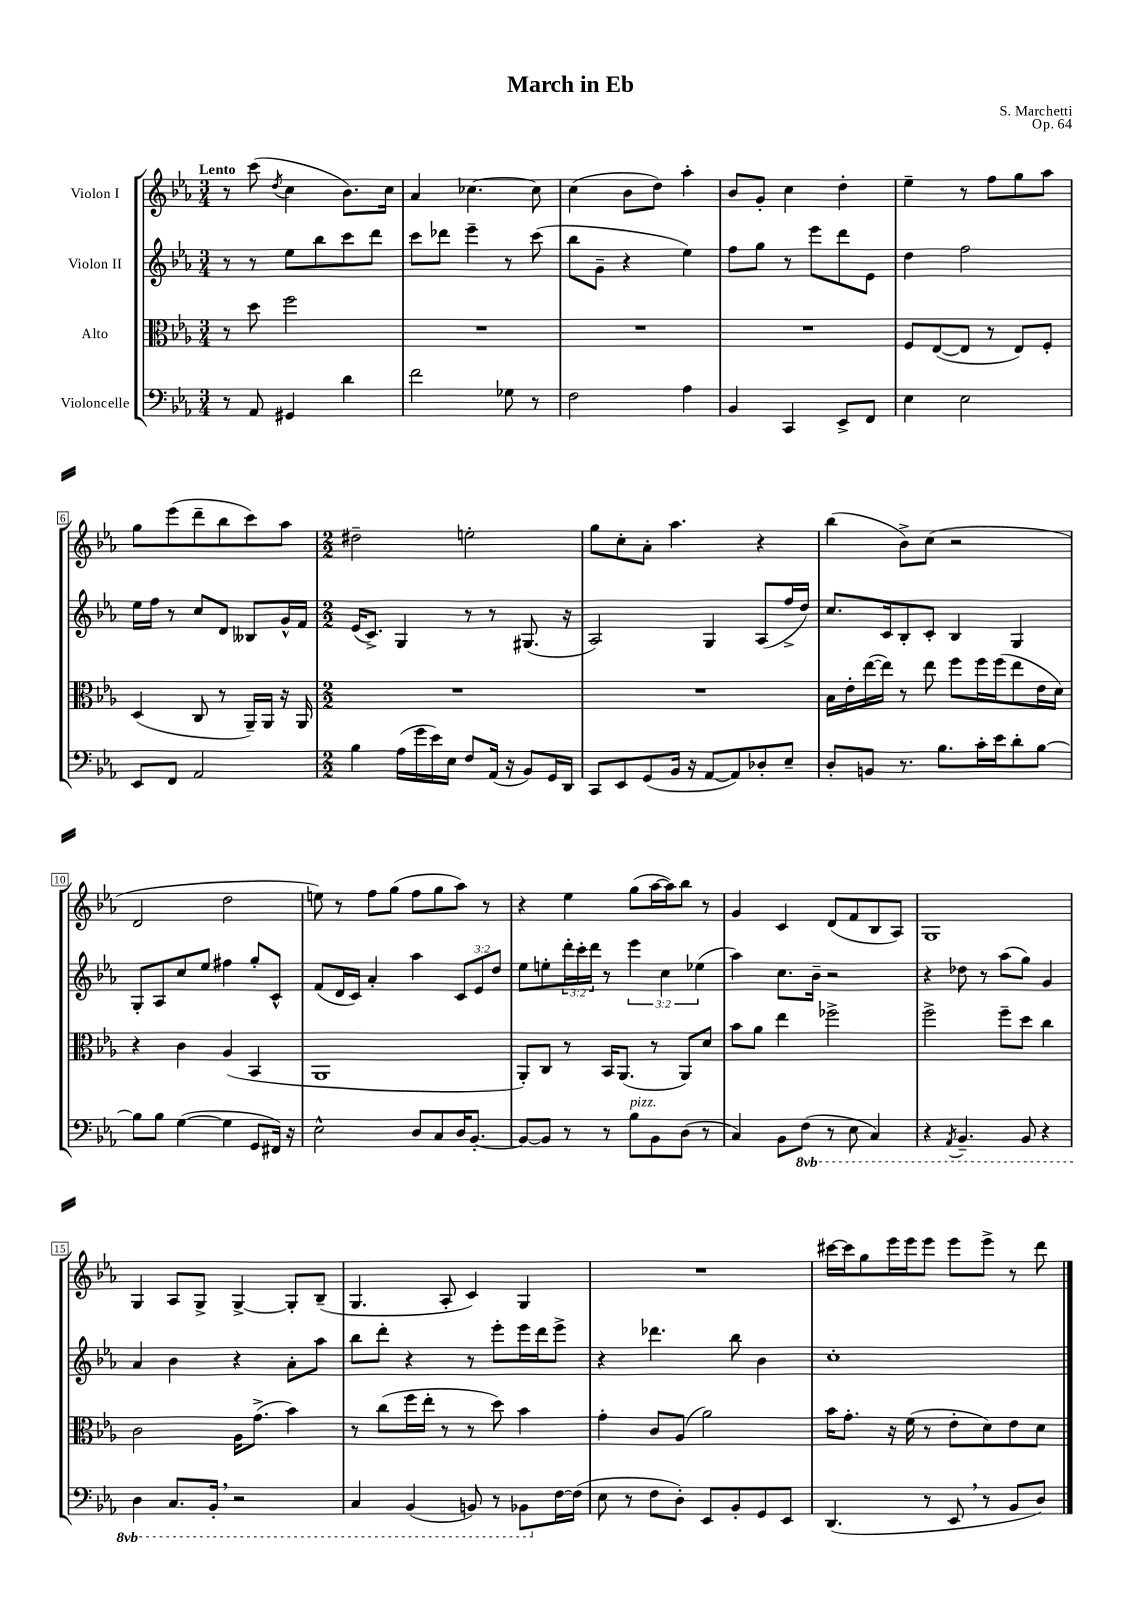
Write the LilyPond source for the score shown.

\header { title = "March in Eb" composer = "S. Marchetti" opus = "Op. 64" }
<<
\new StaffGroup <<
\new Staff = "s0" \with { instrumentName = "Violon I" } {
    \clef treble \key ees \major \numericTimeSignature \time 3/4 \tempo "Lento"
    r8 c'''8( \acciaccatura { d''8 } c''4 bes'8.) c''16 |
    aes'4 ces''4.~ ces''8 |
    c''4( bes'8 d''8) aes''4-. |
    bes'8 g'8-. c''4 d''4-. |
    ees''4-- r8 f''8 g''8 aes''8 |
    g''8 ees'''8( d'''8-- bes''8 c'''8) aes''8 |
    \numericTimeSignature \time 2/2 dis''2-- e''2-. |
    g''8 c''8-. aes'8-. aes''4. r4 |
    bes''4( bes'8->) c''8( r2 |
    d'2 d''2 |
    e''8) r8 f''8 g''8( f''8 g''8 aes''8) r8 |
    r4 ees''4 g''8( aes''16~ aes''16) bes''8 r8 |
    g'4 c'4 d'8( f'8 bes8 aes8) |
    g1 |
    g4 aes8 g8-> g4~-> g8-. bes8--( |
    g4. aes8-. c'4) g4 |
    R1 |
    cis'''16~ cis'''16 g''8 ees'''16 ees'''16 ees'''8 ees'''8 ees'''8-> r8 d'''8 \bar "|." |
}
\new Staff = "s1" \with { instrumentName = "Violon II" } {
    \clef treble \key ees \major \numericTimeSignature \time 3/4 \override Staff.TupletNumber.text = #tuplet-number::calc-fraction-text
    r8 r8 ees''8 bes''8 c'''8 d'''8 |
    c'''8 des'''8 ees'''4-- r8 c'''8( |
    bes''8 g'8-- r4 ees''4) |
    f''8 g''8 r8 ees'''8 d'''8 ees'8 |
    d''4 f''2 |
    ees''16 f''16 r8 c''8 d'8 beses8 g'16-^ f'16 |
    \numericTimeSignature \time 2/2 ees'16( c'8.->) g4 r8 r8 gis8.( r16 |
    aes2) g4 aes8( f''16-> d''16) |
    c''8. c'16 bes8-. c'8-. bes4 g4 |
    g8-. aes8 c''8 ees''8 fis''4 g''8-. c'8-^ |
    f'8( d'16 c'16) aes'4-. aes''4 \tuplet 3/2 { c'8 ees'8 d''8 } |
    ees''8 e''8-. \tuplet 3/2 { d'''16-. c'''16-. d'''16 } r8 \tuplet 3/2 { ees'''4 c''4 ees''4( } |
    aes''4) c''8. bes'16-- r2 |
    r4 des''8 r8 aes''8( g''8) g'4 |
    aes'4 bes'4 r4 aes'8-. aes''8 |
    bes''8 d'''8-. r4 r8 ees'''8-. ees'''16 d'''16 ees'''8-> |
    r4 des'''4. bes''8 bes'4 |
    c''1-. \bar "|." |
}
\new Staff = "s2" \with { instrumentName = "Alto" } {
    \clef alto \key ees \major \numericTimeSignature \time 3/4
    r8 d''8 f''2 |
    R2. |
    R2. |
    R2. |
    f8 ees8~( ees8 r8 ees8) f8-. |
    d4( c8 r8 aes,16--) aes,16 r16 aes,16 |
    \numericTimeSignature \time 2/2 R1 |
    R1 |
    bes16 ees'16-. ees''16~( ees''16) r8 ees''8 f''8 f''16 f''16( ees''8 ees'16 d'16) |
    r4 c'4 aes4( bes,4 |
    aes,1 |
    aes,8-.) c8 r8 bes,16 aes,8.( r8 aes,8) d'8 |
    bes'8 aes'8 ees''4 fes''2-> |
    f''2-> f''8-- d''8 c''4 |
    c'2 aes16 g'8.->( bes'4) |
    r8 c''8( f''16 ees''16-. r8 r8 d''8) bes'4 |
    g'4-. c'8 aes8( aes'2) |
    bes'16 g'8.-. r16 f'16( r8 ees'8-. d'8) ees'8 d'8 \bar "|." |
}
\new Staff = "s3" \with { instrumentName = "Violoncelle" } {
    \clef bass \key ees \major \numericTimeSignature \time 3/4 \set Staff.ottavationMarkups = #ottavation-simple-ordinals
    r8 aes,8 gis,4 d'4 |
    f'2 ges8 r8 |
    f2 aes4 |
    bes,4 c,4 ees,8-> f,8 |
    ees4 ees2 |
    ees,8 f,8 aes,2 |
    \numericTimeSignature \time 2/2 bes4 aes16( g'16 ees'16) ees16 f8 aes,16( r16 bes,8) g,16 d,16 |
    c,8 ees,8 g,8( bes,16 r16 aes,8~ aes,8) des8-. ees8-- |
    d8-. b,8 r8. bes8. c'16-. ees'16 d'8-. bes8~ |
    bes8 bes8 g4~( g4 g,8 fis,16) r16 |
    ees2-^ d8 c8 d16 bes,8.~-. |
    bes,8~ bes,8 r8 r8 bes8^\markup { \italic "pizz." } bes,8 d8( r8 |
    c4) bes,8 \ottava #-1 f,8( r8 ees,8 c,4) |
    r4 \acciaccatura { aes,,8 } bes,,4.-- bes,,8 r4 |
    d,4 c,8. bes,,16-. \breathe r2 |
    c,4 bes,,4( b,,8) r8 bes,,8 \ottava #0 f16~ f16( |
    ees8 r8 f8 d8-.) ees,8 bes,8-. g,8 ees,8 |
    d,4.( r8 ees,8 \breathe r8 bes,8 d8) \bar "|." |
}
>>
>>
\layout { \context { \Score \override BarNumber.stencil = #(make-stencil-boxer 0.1 0.3 ly:text-interface::print) } }
